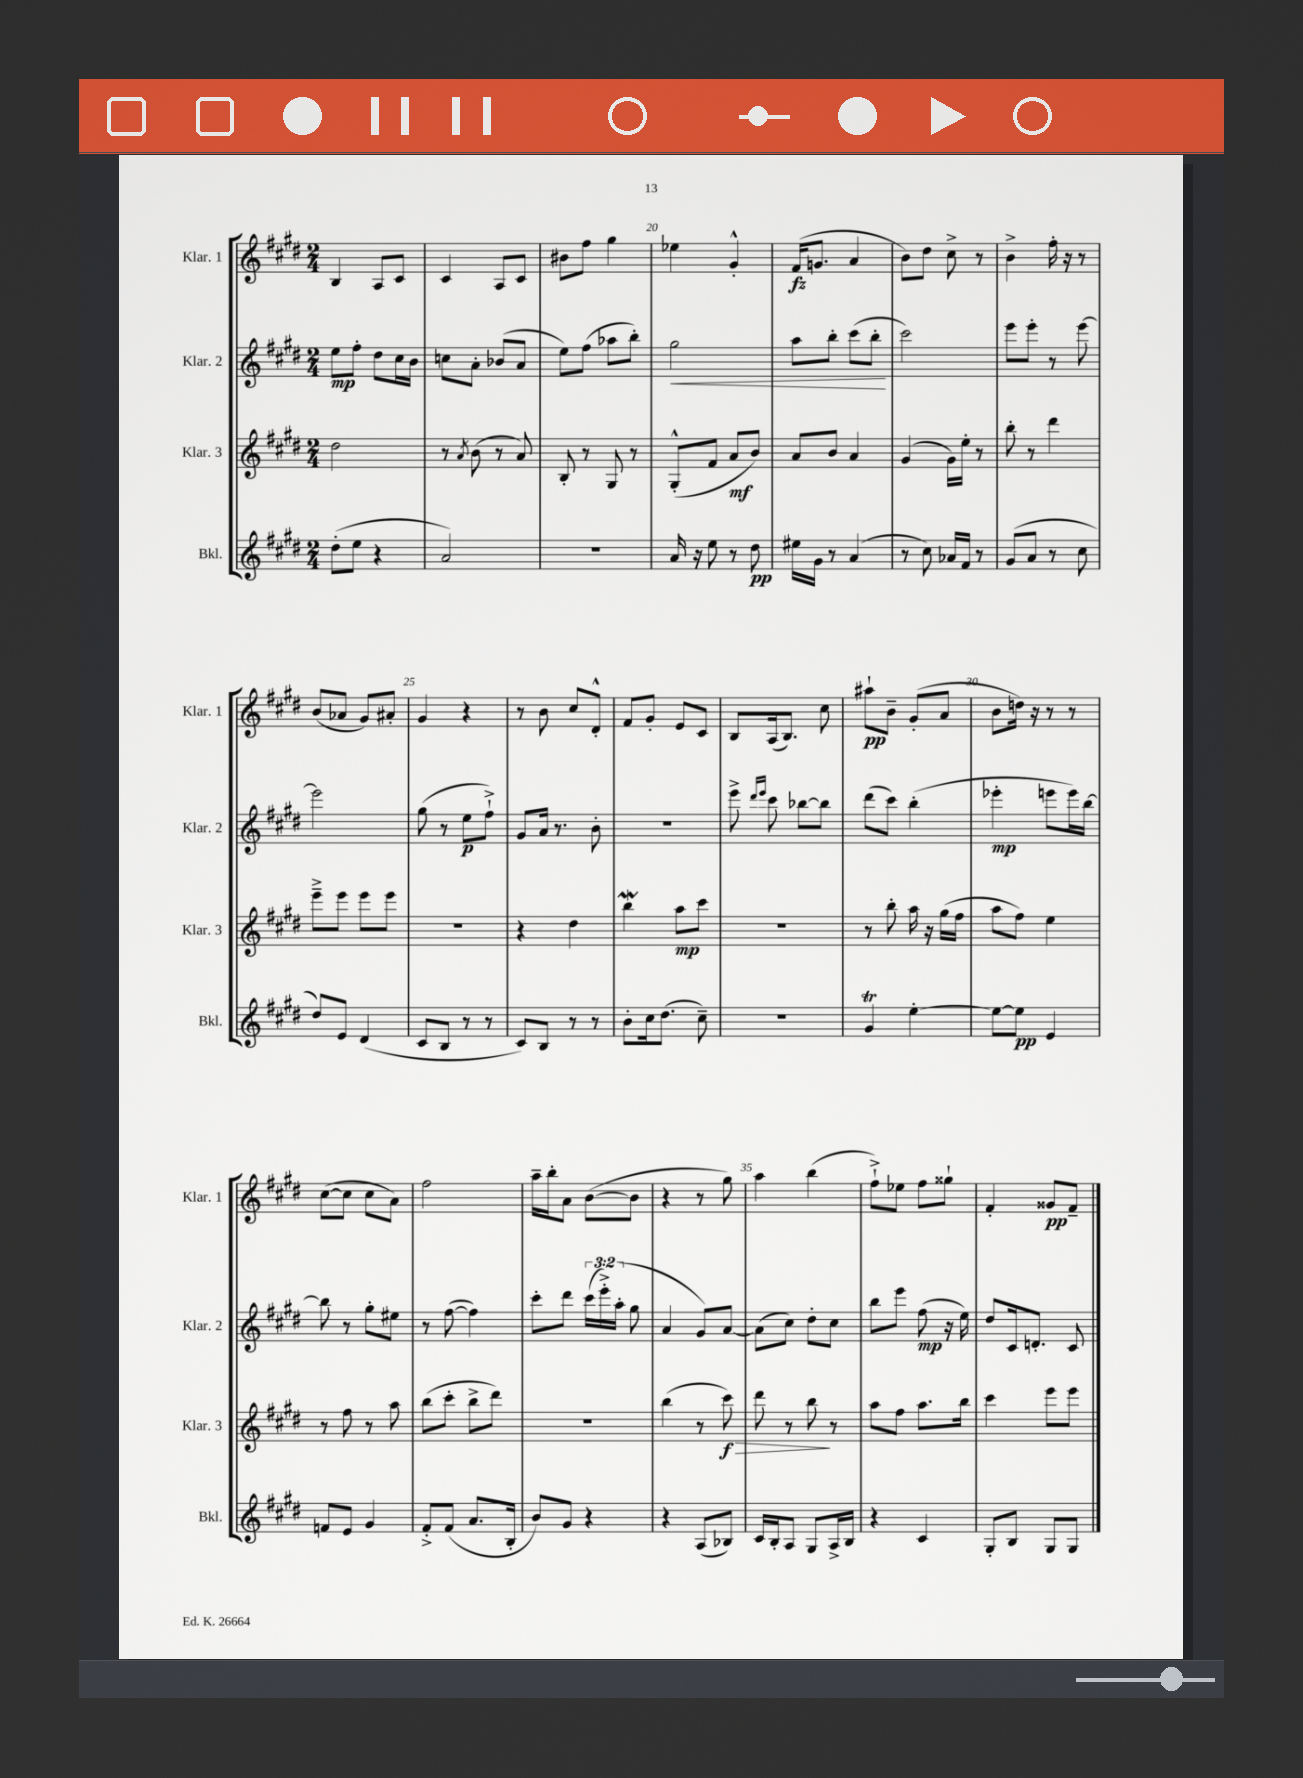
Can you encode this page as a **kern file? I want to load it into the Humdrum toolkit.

**kern	**dynam	**kern	**dynam	**kern	**dynam	**kern	**dynam
*part4	*part4	*part3	*part3	*part2	*part2	*part1	*part1
*staff4	*staff4	*staff3	*staff3	*staff2	*staff2	*staff1	*staff1
*I"Bkl.	*	*I"Klar. 3	*	*I"Klar. 2	*	*I"Klar. 1	*
*I'Bkl.	*	*I'Klar. 3	*	*I'Klar. 2	*	*I'Klar. 1	*
*clefG2	*	*clefG2	*	*clefG2	*	*clefG2	*
*k[f#c#g#d#]	*	*k[f#c#g#d#]	*	*k[f#c#g#d#]	*	*k[f#c#g#d#]	*
*M2/4	*	*M2/4	*	*M2/4	*	*M2/4	*
=17	=17	=17	=17	=17	=17	=17	=17
(8dd#'\L	.	2dd#\	.	8ee\L	mp	4B/	.
8ee\J	.	.	.	8ff#'\J	.	.	.
4r	.	.	.	8dd#\L	.	8A/L	.
.	.	.	.	16cc#\L	.	8c#/J	.
.	.	.	.	16b\JJ	.	.	.
=18	=18	=18	=18	=18	=18	=18	=18
2a/)	.	8r	.	8ccn\L	.	4c#/	.
.	.	8qa/	.	.	.	.	.
.	.	(8b\	.	8a'\J	.	.	.
.	.	8r	.	(8b-X/L	.	8A/L	.
.	.	8a/)	.	8a/J	.	8c#/J	.
=19	=19	=19	=19	=19	=19	=19	=19
2r	.	8B'/	.	8ee\L)	.	8b#X\L	.
.	.	8r	.	(8ff#\J	.	8ff#\J	.
.	.	8G#/	.	8aa-X\L	.	4gg#\	.
.	.	8r	.	8bb'\J)	.	.	.
=20	=20	=20	=20	=20	=20	=20	=20
!	!	!	!	!	!LO:HP:b	!	!
16a/	.	(8G#'^^/L	.	2gg#\	<	4ee-X\	.
16r	.	.	.	.	.	.	.
8ee\	.	8f#/J	.	.	.	.	.
8r	.	8a/L	mf	.	.	4g#'^^/	.
8dd#\	pp	8b/J)	.	.	.	.	.
=21	=21	=21	=21	=21	=21	=21	=21
16ee#X\LL	.	8a/L	.	8aa\L	.	(16f#/KL	fz
16g#\JJ	.	.	.	.	.	8.gn/J	.
8r	.	8b/J	.	8bb'\J	.	.	.
(4a/	.	4a/	.	(8ccc#\L	.	4a/	.
.	.	.	.	8bb'\J	.	.	.
.	.	.	.	.	[	.	.
=22	=22	=22	=22	=22	=22	=22	=22
8r	.	(4g#/	.	2ccc#\)	.	8b\L)	.
8cc#\)	.	.	.	.	.	8dd#\J	.
16a-X/LL	.	16g#\LL)	.	.	.	8cc#^\	.
16f#/JJ	.	16ee'\JJ	.	.	.	.	.
8r	.	8r	.	.	.	8r	.
=23	=23	=23	=23	=23	=23	=23	=23
(8g#/L	.	8bb'\	.	8eee\L	.	4b^\	.
8a/J	.	8r	.	8eee'\J	.	.	.
8r	.	4ddd#\	.	8r	.	16ff#'\	.
.	.	.	.	.	.	16r	.
8cc#\	.	.	.	[8eee\	.	8r	.
!!LO:LB:g=z
=24	=24	=24	=24	=24	=24	=24	=24
8dd#/L)	.	8eee~^\L	.	2eee\]	.	(8b/L	.
8e/J	.	8eee\J	.	.	.	8a-X/J	.
(4d#/	.	8eee\L	.	.	.	8g#/L)	.
.	.	8eee\J	.	.	.	8a#X'/J	.
=25	=25	=25	=25	=25	=25	=25	=25
8c#/L	.	2r	.	(8gg#\	.	4g#/	.
8B/J	.	.	.	8r	.	.	.
8r	.	.	.	8ee\L	p	4r	.
8r	.	.	.	8ff#`^\J)	.	.	.
=26	=26	=26	=26	=26	=26	=26	=26
8c#/L)	.	4r	.	8g#/L	.	8r	.
8B/J	.	.	.	16a/Jk	.	8b\	.
.	.	.	.	8.r	.	.	.
8r	.	4dd#\	.	.	.	8cc#/L	.
8r	.	.	.	8b'\	.	8d#'^^/J	.
=27	=27	=27	=27	=27	=27	=27	=27
8b'\L	.	4bbW\	.	2r	.	8f#/L	.
16cc#\k	.	.	.	.	.	8g#'/J	.
(8.dd#\J	.	.	.	.	.	.	.
.	.	8aa\L	mp	.	.	8e/L	.
8cc#~\)	.	8ccc#\J	.	.	.	8c#/J	.
=28	=28	=28	=28	=28	=28	=28	=28
2r	.	2r	.	8eee^\	.	8B/L	.
.	.	.	.	16qqddd#/LL	.	.	.
.	.	.	.	16qqeee/JJ	.	.	.
.	.	.	.	8ccc#\	.	(16A/k	.
.	.	.	.	.	.	8.B/J)	.
.	.	.	.	[8bb-X\L	.	.	.
.	.	.	.	8bb-\J]	.	8cc#\	.
=29	=29	=29	=29	=29	=29	=29	=29
4g#t/	.	8r	.	(8ddd#\L	.	8aa#X`\L	pp
.	.	8bb'\	.	8ccc#\J)	.	8b~\J	.
[4ee'\	.	16aa\	.	(4bb'\	.	(8g#'/L	.
.	.	16r	.	.	.	.	.
.	.	(16gg#\LL	.	.	.	8a/J	.
.	.	16ff#\JJ	.	.	.	.	.
=30	=30	=30	=30	=30	=30	=30	=30
8ee\L_	.	8aa\L	.	4eee-X'\	mp	8b\L	.
8ee\J]	pp	8ff#\J)	.	.	.	16ddn\Jk)	.
.	.	.	.	.	.	16r	.
4e/	.	4ee\	.	8eeen\L	.	8r	.
.	.	.	.	16eee\L)	.	8r	.
.	.	.	.	[16bb\JJ	.	.	.
!!LO:LB:g=z
=31	=31	=31	=31	=31	=31	=31	=31
8fn/L	.	8r	.	8bb\]	.	([8cc#\L	.
8e/J	.	8ff#\	.	8r	.	8cc#\J]	.
4g#/	.	8r	.	8gg#'\L	.	8cc#\L	.
.	.	8aa\	.	8ee#X\J	.	8a\J)	.
=32	=32	=32	=32	=32	=32	=32	=32
8f#'^/L	.	(8bb\L	.	8r	.	2ff#\	.
(8f#/J	.	8ccc#'\J	.	([8ff#\	.	.	.
8.a/L	.	8bb^\L	.	4ff#\])	.	.	.
.	.	8ddd#\J)	.	.	.	.	.
16B'/Jk	.	.	.	.	.	.	.
=33	=33	=33	=33	=33	=33	=33	=33
8b/L)	.	2r	.	8ccc#'\L	.	16aa~\LL	.
.	.	.	.	.	.	16bb'\J	.
8g#/J	.	.	.	8ddd#\J	.	8a\J	.
4r	.	.	.	(24ccc#\LL	.	([8b\L	.
.	.	.	.	24eee'^\)	.	.	.
.	.	.	.	(24aa'\JJ	.	.	.
.	.	.	.	8gg#\	.	8b\J]	.
=34	=34	=34	=34	=34	=34	=34	=34
4r	.	(4bb\	.	4a/	.	4r	.
(8A/L	.	8r	.	8g#/L)	.	8r	.
!	!	!	!LO:HP:b	!	!	!	!
8B-X/J)	.	8ccc#\)	> f	[8a/J	.	8gg#\)	.
=35	=35	=35	=35	=35	=35	=35	=35
16c#/LL	.	8ddd#\	.	(8a\L]	.	4aa\	.
16B'/J	.	.	.	.	.	.	.
8A/J	.	8r	.	8cc#\J)	.	.	.
8G#/L	.	8bb\	.	8dd#'\L	.	(4bb\	.
16A^/L	.	8r	]	8cc#\J	.	.	.
16B/JJ	.	.	.	.	.	.	.
=36	=36	=36	=36	=36	=36	=36	=36
4r	.	8aa\L	.	8bb\L	.	8ff#`^\L)	.
.	.	8ff#\J	.	8eee\J	.	8ee-X\J	.
4c#/	.	8.aa\L	.	(8ff#\	mp	8ff#\L	.
.	.	.	.	16r	.	8gg##X`\J	.
.	.	16bb\Jk	.	16ee\)	.	.	.
=37	=37	=37	=37	=37	=37	=37	=37
8G#'/L	.	4ccc#\	.	8dd#/L	.	4f#'/	.
8B/J	.	.	.	16c#/k	.	.	.
.	.	.	.	8.dn'/J	.	.	.
8G#/L	.	8eee\L	.	.	.	8g##X/L	pp
8G#/J	.	8eee\J	.	8c#/	.	8f#~/J	.
==	==	==	==	==	==	==	==
*-	*-	*-	*-	*-	*-	*-	*-
